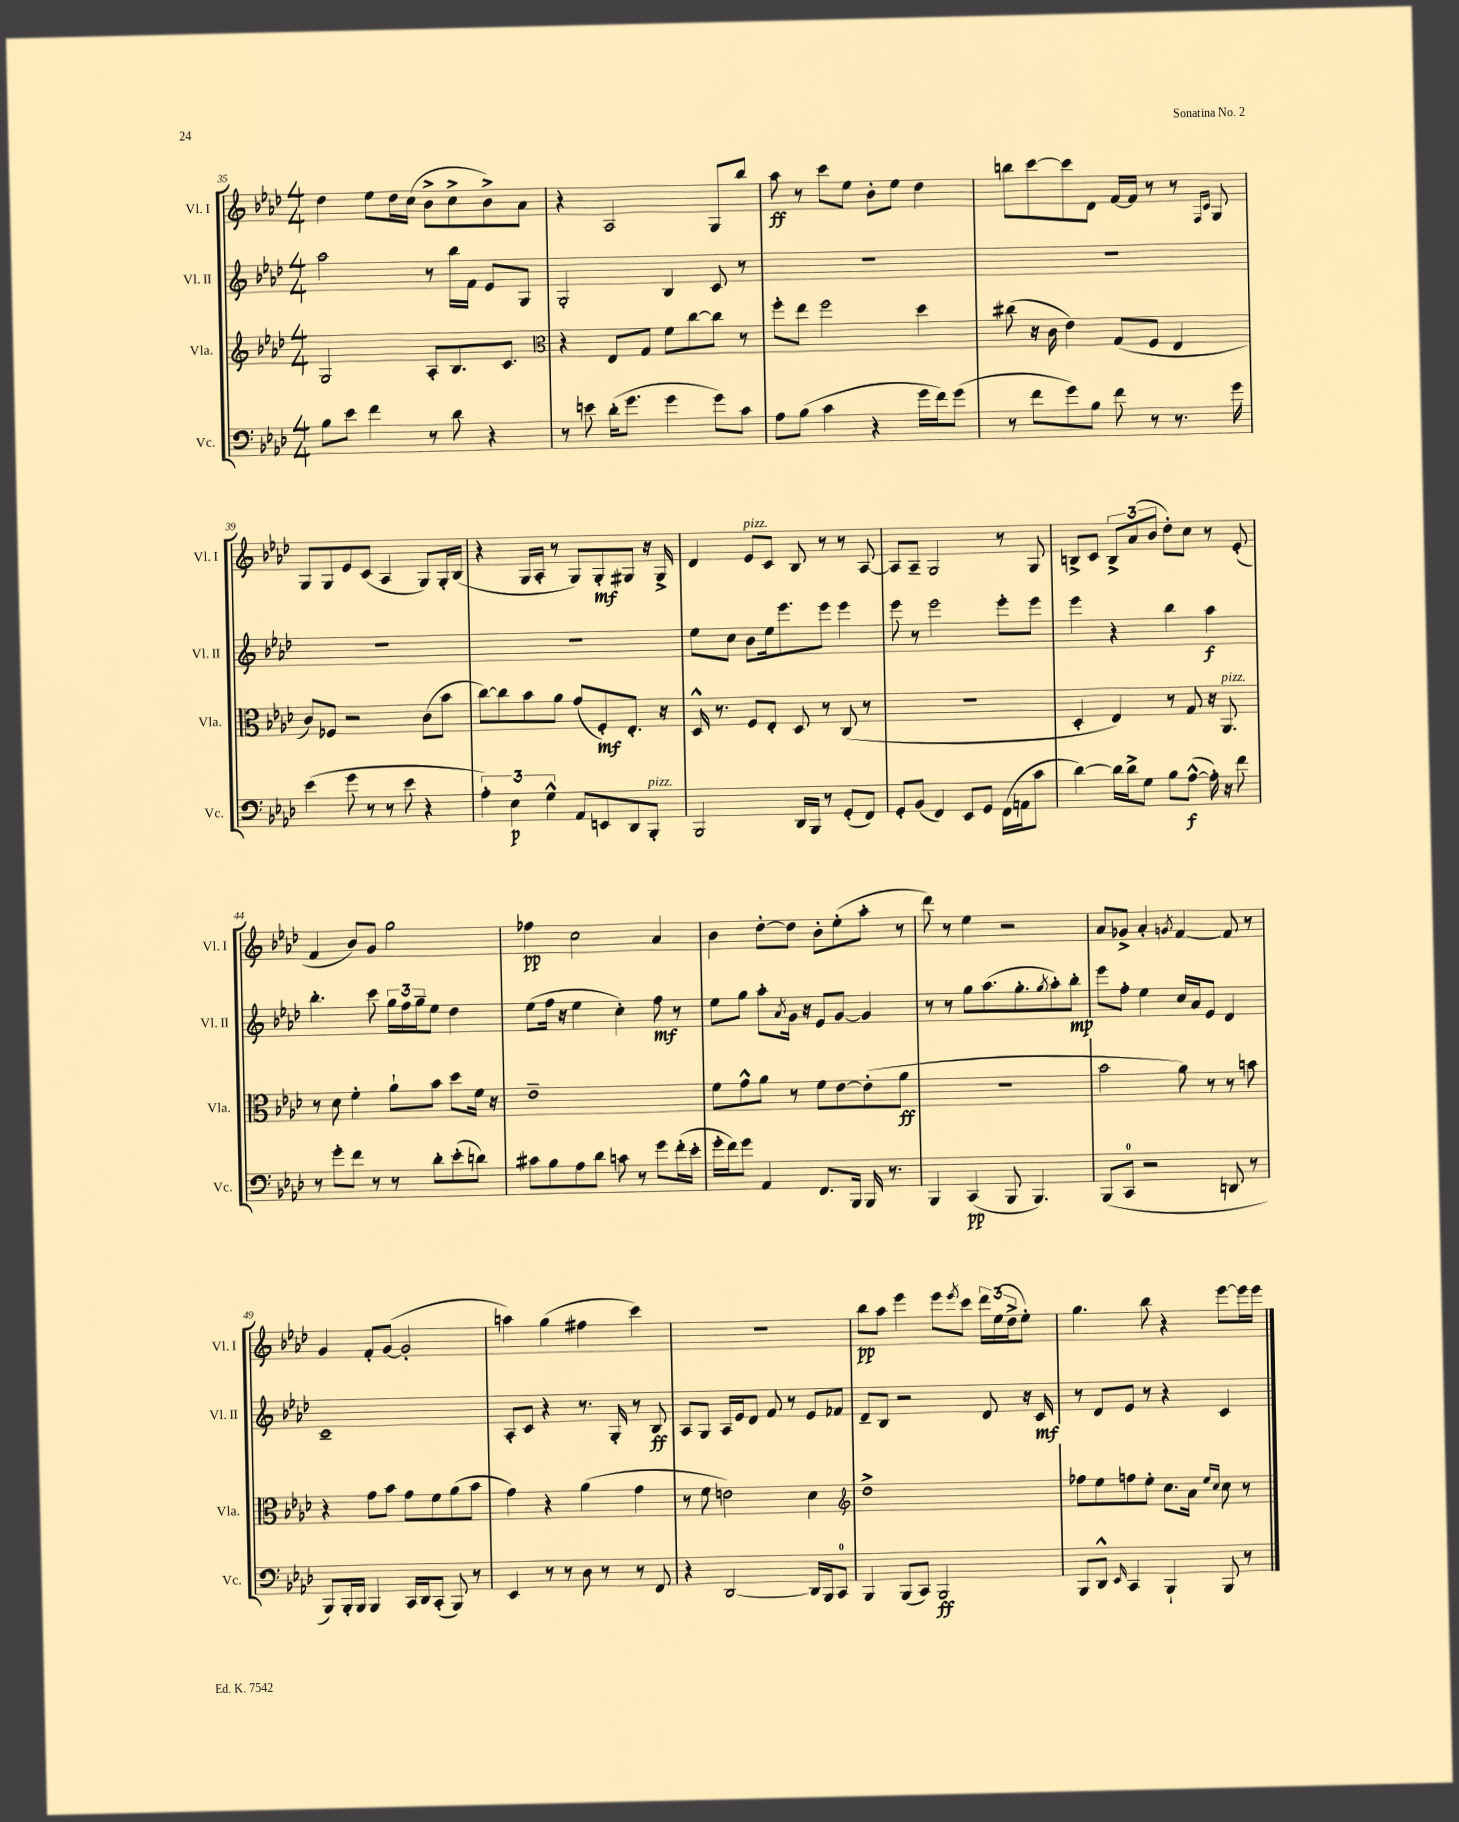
<<
\new StaffGroup <<
\new Staff = "s0" \with { instrumentName = "Vl. I" shortInstrumentName = "Vl. I" } {
    \clef treble \key aes \major \numericTimeSignature \time 4/4
    des''4 ees''8 des''16 c''16( bes'8-> c''8-> bes'8->) aes'8 |
    r4 aes2 g8 bes''8 |
    aes''8\ff r8 c'''8 ees''8 bes'8-. ees''8 des''4 |
    b''8 c'''8~ c'''8 des'8 f'16~ f'16 r8 r8 \grace { f16 c'16 } g8 |
    g8 g8 ees'8 c'8( aes4 g8) g16-. bes16( |
    r4 g16 aes16-. r8 g8) g8-.\mf gis8 r16 gis16-> |
    des'4 ees'8^\markup { \italic "pizz." } c'8 bes8 r8 r8 aes8~ |
    aes8 aes8-- g2 r8 g8 |
    b8-> c'8 \tuplet 3/2 { b8-> aes'8( bes'8 } des''8-.) c''8 r8 ees'8-.( |
    f'4 bes'8) g'8 g''2 |
    fes''4\pp c''2 aes'4 |
    bes'4 des''8~-. des''8 bes'8-. ees''8-.( aes''8-. r8 |
    des'''8) r8 ees''4 r2 |
    aes'8 ges'8-> aes'4-. \acciaccatura { g'8 } f'4~ f'8 r8 |
    g'4 f'8-. g'8~( g'2-. |
    a''4) g''4( fis''4 c'''4) |
    R1 |
    bes''8\pp aes''8 ees'''4 ees'''8 \acciaccatura { ees'''8 } c'''8 \tuplet 3/2 { des'''16 ees''16( des''16-> } ees''8-.) |
    g''4. bes''8 r4 ees'''8~ ees'''16 ees'''16 \bar "|." |
}
\new Staff = "s1" \with { instrumentName = "Vl. II" shortInstrumentName = "Vl. II" } {
    \clef treble \key aes \major \numericTimeSignature \time 4/4
    aes''2 r8 bes''16 f'16 ees'8 g8 |
    g2-. bes4 c'8 r8 |
    R1 |
    R1 |
    R1 |
    R1 |
    ees''8 c''8 bes'8 ees''16 ees'''8. ees'''8 ees'''4 |
    ees'''8 r8 ees'''2 ees'''8-. ees'''8 |
    ees'''4 r4 bes''4 aes''4\f |
    bes''4.-. c'''8 \tuplet 3/2 { g''16 f''16 g''16-- } ees''8 des''4 |
    ees''8( f''16 r16 ees''4 c''4-.) f''8\mf r8 |
    ees''8 g''8 aes''8-. \acciaccatura { aes'8 } g'16 r16 ees'8 g'8~ g'4 |
    r8 r8 g''8 aes''8.( g''8.-. \acciaccatura { g''8 } aes''8-.) bes''8-.\mp |
    ees'''8 f''8-. ees''4 c''16 aes'16 ees'8 des'4 |
    c'1-- |
    aes8-. c'8 r4 r8. g16-. r8 bes8\ff |
    aes8 g8 aes16 ees'16 des'8 f'8 r8 ees'8 fes'8 |
    des'8-- bes8 r2 des'8 r16 c'16\mf |
    r8 des'8 ees'8 r8 r4 c'4 \bar "|." |
}
\new Staff = "s2" \with { instrumentName = "Vla." shortInstrumentName = "Vla." } {
    \clef treble \key aes \major \numericTimeSignature \time 4/4
    g2 aes8-. bes8. c'8. |
    \clef alto r4 ees8 g8 f'8 c''8~ c''8 r8 |
    f''8-. ees''8 f''2 des''4 |
    cis''8( r16 c'16 ees'4) g8( f8 ees4 |
    c'8) fes8 r2 c'8( bes'8 |
    c''8~) c''8 bes'8 aes'8 g'8( f8-.\mf) ees8.-. r16 |
    des16-^ r8. f8 ees8-. des8 r8 c8( r8 |
    R1 |
    des4-. ees4) r8 g8 r16 aes,8.^\markup { \italic "pizz." } |
    r8 des'8 f'4-. aes'8-! bes'8 des''8 f'16 r16 |
    ees'1-- |
    f'8 g'8-^ aes'8 r8 f'8 ees'8~ ees'8-.( aes'8\ff |
    R1 |
    bes'2 aes'8) r8 r8 b'8 |
    r4 g'8 bes'8 g'8 f'8 aes'8( bes'8 |
    g'4) r4 aes'4( g'4 |
    r8 f'8 e'2) des'4 |
    \clef treble des''1-> |
    fes''8 ees''8 f''8 ees''8-. c''8. aes'16 \grace { ees''16 c''16 } c''8 r8 \bar "|." |
}
\new Staff = "s3" \with { instrumentName = "Vc." shortInstrumentName = "Vc." } {
    \clef bass \key aes \major \numericTimeSignature \time 4/4
    bes8 ees'8 f'4 r8 des'8 r4 |
    r8 e'8 des'16-.( g'8. g'4 g'8) c'8 |
    aes8 bes8( c'4 r4 g'16 f'16) g'8( |
    r8 f'8 g'8) bes8 f'8 r8 r8. g'16 |
    ees'4( g'8 r8 r8 ees'8 r4 |
    \tuplet 3/2 { aes4-.) ees4\p g4-^ } aes,8 e,8 des,8 bes,,8-.^\markup { \italic "pizz." } |
    bes,,2 des,16 bes,,16 r8 g,8-.( f,8) |
    g,8-. bes,8( f,4) ees,8 g,8 f,16( a,16 c'8 |
    des'4~) des'16 des'16-> g8 bes8 aes8~-^\f( aes16-.) r16 f'8 |
    r8 g'8-. f'8 r8 r8 des'8-. ees'8-.( d'8) |
    cis'8 bes8 aes8 des'8 c'8 r8 g'8 f'16-.( ees'16-. |
    g'16-. f'16) g'8 aes,4 f,8. bes,,16 bes,,16 r8. |
    bes,,4 c,4\pp( bes,,8 bes,,4.) |
    bes,,8( c,8-0 r2 d,8 r8 |
    bes,,8) bes,,16-. bes,,16 bes,,4 c,16 des,16 c,8-.( bes,,8) r8 |
    ees,4 r8 r8 des8 r8 r8 f,8 |
    r4 des,2~ des,16 bes,,16 c,8-0 |
    bes,,4 bes,,8( c,8) bes,,2\ff |
    bes,,8 des,8-^ \grace { ees,16 } c,4 bes,,4-! bes,,8 r8 \bar "|." |
}
>>
>>
\layout { \context { \Score currentBarNumber = #35 } }
